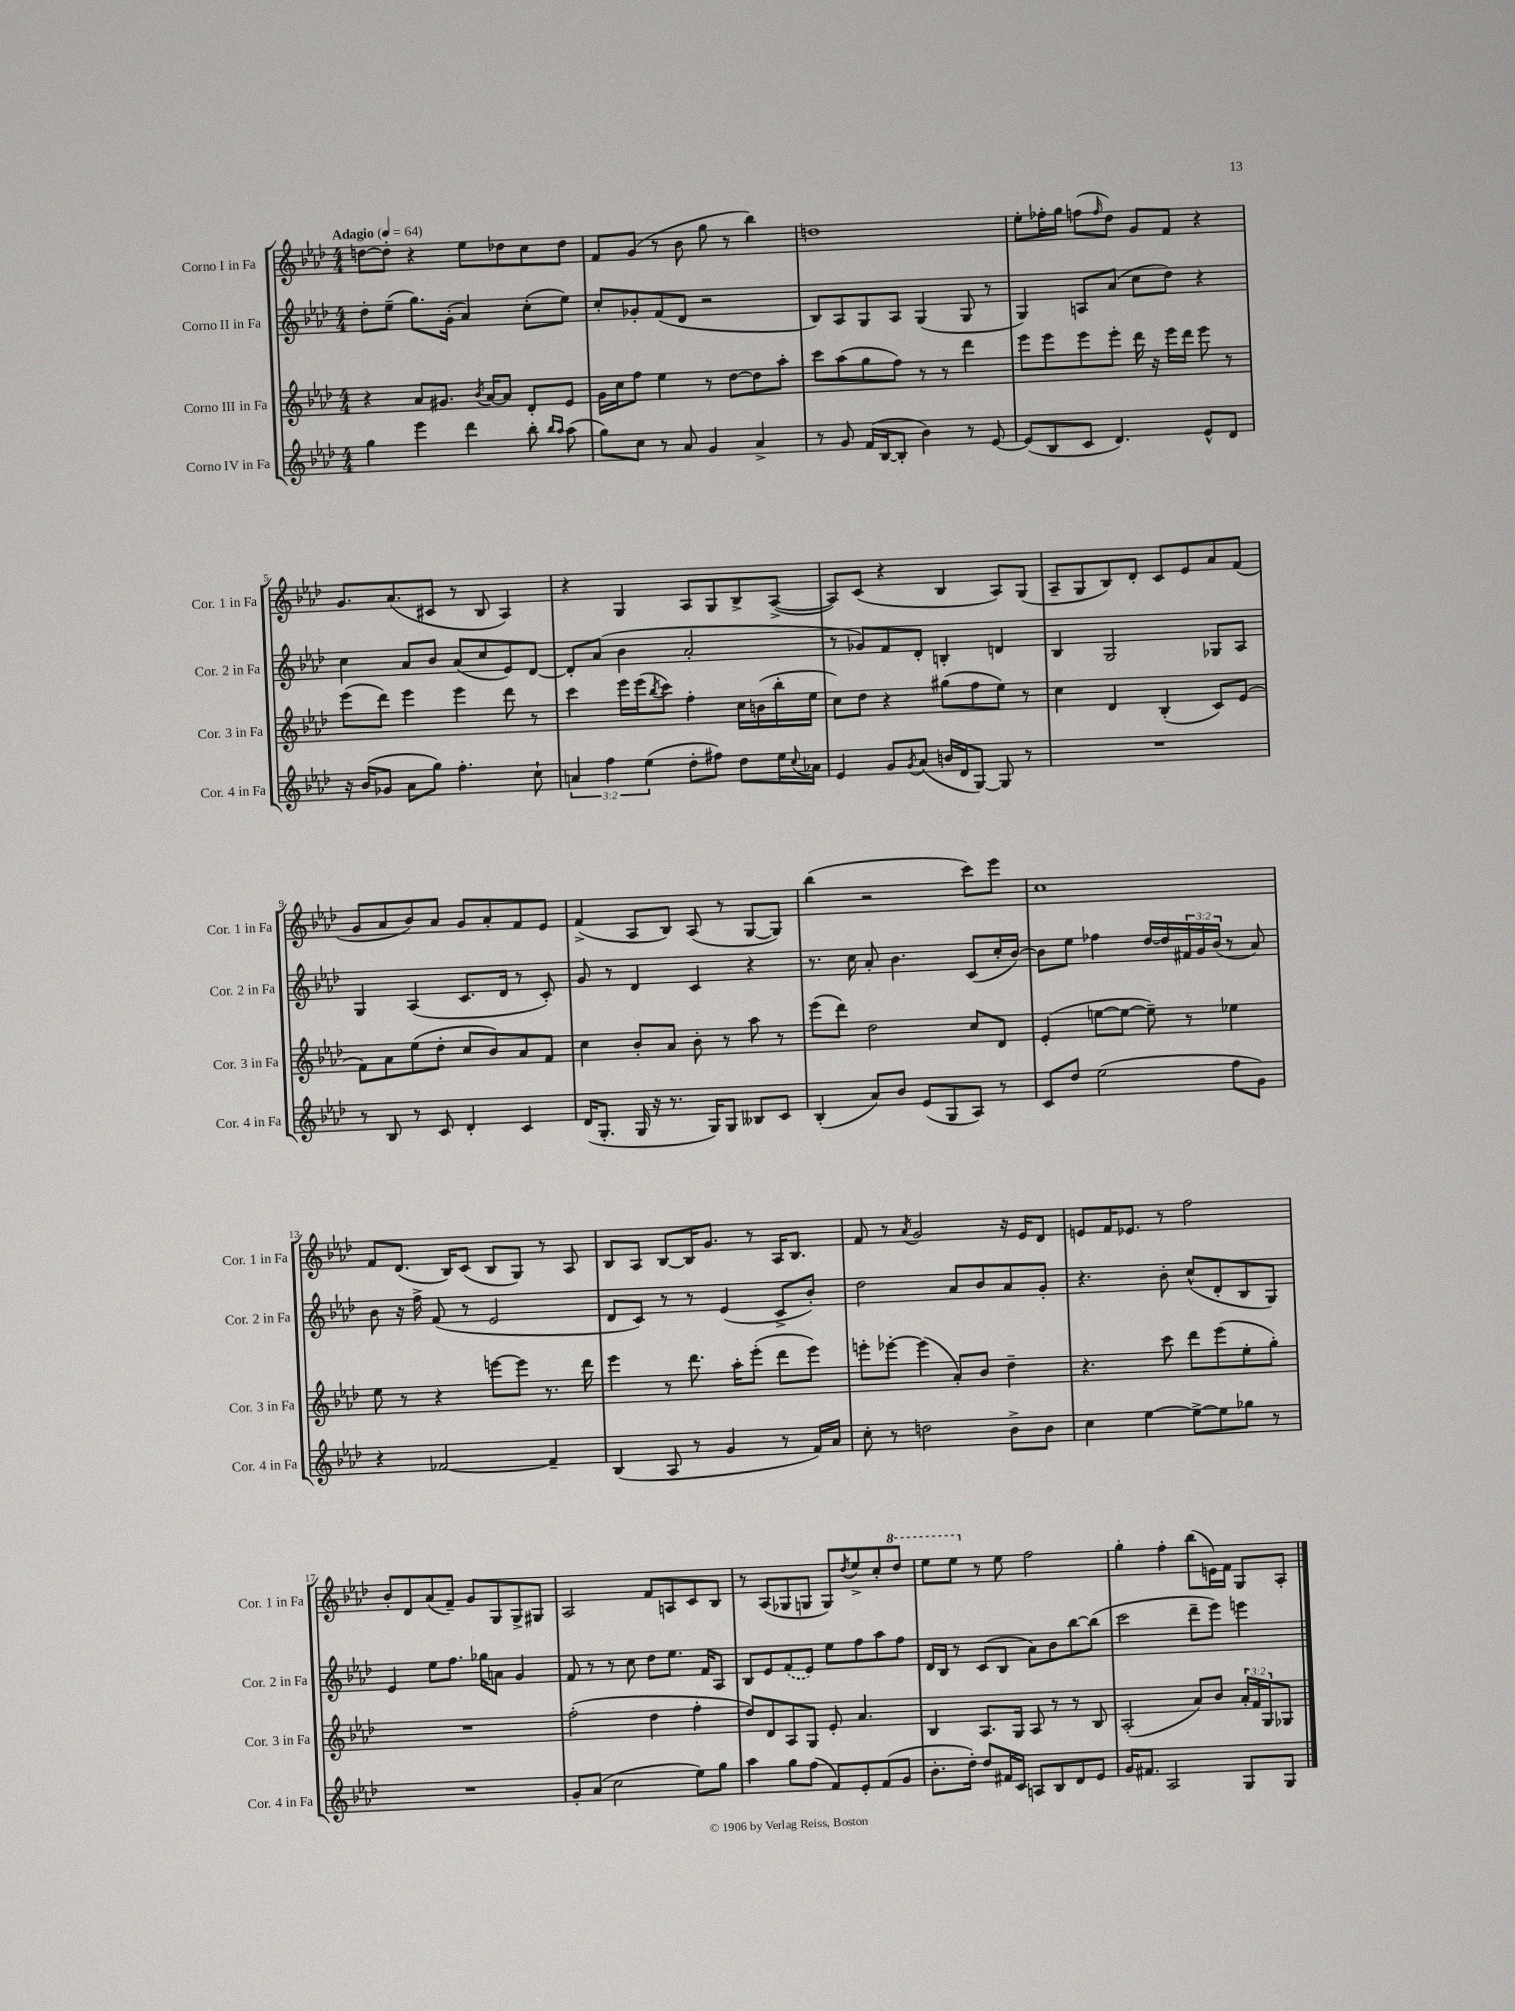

**kern	**kern	**kern	**kern
*staff4	*staff3	*staff2	*staff1
*clefG2	*clefG2	*clefG2	*clefG2
*k[b-e-a-d-]	*k[b-e-a-d-]	*k[b-e-a-d-]	*k[b-e-a-d-]
*M4/4	*M4/4	*M4/4	*M4/4
*MM64	*MM64	*MM64	*MM64
4gg\	4r	8dd-'\L	[8dd\L
.	.	(8ee-~\J	8dd'\]J
4eee-\	8a-/L	8.gg\L)	4r
.	8.g#/J	.	.
.	.	(16g'\Jk	.
4ddd-\	.	4a-/)	8ee-\L
.	8qb-/	.	.
.	[16a-/LK	.	.
.	8a-/]J	.	8dd-\
8bb-'\	8d-'/L	(8cc'\L	8cc\
16qqbb-/LL	.	.	.
16qqaa-/JJ	.	.	.
(8aa-\	8e-/J	8ee-\J)	8dd-\J
=	=	=	=
8gg\L)	16g\LL	8cc'/L	8f/L
.	16cc\J	.	.
8cc\J	8ff\J	8g-'/	(8g/J
8r	4ee-\	(8f/	8r
8a-/	.	8d-/J	8b-\
4g/	8r	2r	8gg\
.	[8dd-\L	.	8r
4a-^/	8dd-\]	.	4bb-\)
.	8aa-'\J	.	.
=	=	=	=
8r	8ccc\L	8B-/L)	1dd
8g/	(8aa-\	8A-/	.
(16f/LL	8gg\	8G/	.
[16B-/J	.	.	.
8B-'/]J	8ff\J)	8A-/J	.
4b-\)	8r	(4G/	.
.	8r	.	.
8r	4ddd-\	8G/	.
[8e-/	.	8r	.
=	=	=	=
(8e-/]L	8eee-\L	4G/)	8ee-'\L
8B-/	8eee-\	.	16ff-'\L
.	.	.	16gg\JJ
8c/J	8eee-\	8A/L	(8ff\L
.	.	.	16qqff/
4.d-/)	8eee-'\J	(8a-/J	8dd-\J)
.	16ddd-\	8cc\L	8g/L
.	16r	.	.
.	16eee-\LL	8dd-\J)	8f/J
.	16ddd-\JJ	.	.
8e-^^/L	8eee-\	4r	4r
8d-/J	8r	.	.
=	=	=	=
16r	(8eee-\L	4cc\	8.g/L
(16b-/LK	.	.	.
8g-/J	8ddd-\J)	.	.
.	.	.	(8.a-/
8a-\L	4eee-\	8a-/L	.
8gg\J)	.	8b-/J	8c#/J
4.ff'\	4eee-\	(8a-/L	8r
.	.	8cc/	8B-/
.	8ddd-\	8e-/)	4A-/)
8cc`\	8r	[8d-/J	.
=	=	=	=
6a/	4ccc\	8d-'/]L	4r
.	.	(8a-/J	.
6ff\	.	.	.
.	16eee-\LL	4b-\	4G/
.	(16eee-\J	.	.
(6ee-\	.	.	.
.	8qbb-/	.	.
.	8ccc\J)	.	.
8dd-'\L	4ff'\	2a-'/	8A-/L
8ff#\J)	.	.	8G/
8dd-\L	16cc\LL	.	8B-^/
.	(16b\	.	.
16ee-\L	16bb-'\	.	([8A-^/J
8qqcc/	.	.	.
16a-\JJ	16ee-\JJ	.	.
=	=	=	=
4e-/	8cc\L)	8r	8A-/]L)
.	8dd-\J	8g-/L)	(8c/J
8g/L	4r	8f/	4r
8qg/	.	.	.
(8a-/J	.	8d-'/J	.
16b/LL	(8gg#\L	4B'/	4B-/
16d-/J	.	.	.
[8G/J)	8ff\	.	.
8G/]	8ee-\J)	4d/	8A-/L)
8r	8r	.	(8G/J
=	=	=	=
1r	4cc\	4B-/	8A-~/L
.	.	.	8G/
.	4d-/	2G/	8B-/)
.	.	.	8d-'/J
.	(4B-'/	.	8c/L
.	.	.	8e-/
.	8c/L)	8G-/L	8a-/
.	(8e-/J	8A-/J	(8f/J
=	=	=	=
8r	8f\L)	4G/	8g/L
8B-/	8a-\	.	8a-/
8r	(8ee-\	(4A-/	8b-/)
8c/	8dd-'\J	.	8a-/J
4d-'/	8cc/L	8.c/L	8g/L
.	8b-/)	.	8a-'/
.	.	16d-/Jk	.
4c/	8a-/	8r	8f/
.	8f/J	8c'/)	8e-/J
=	=	=	=
(16d-/LK	4cc\	8g/	(4f^/
8.G'/J	.	.	.
.	.	8r	.
16G/	8b-'/L	4d-/	8A-/L
16r	.	.	.
8.r	8a-/J	.	8B-/J)
.	8b-'\	4c/	(8A-/
16G/LK)	.	.	.
8G/J	8r	.	8r
8B--/L	8aa-\	4r	[8G/L
8c/J	8r	.	8G/]J)
=	=	=	=
(4B-'/	(8eee-\L	8.r	(4bb-\
.	8ddd-\J)	.	.
.	.	16cc\	.
8a-/L)	2dd-\	8a-'/	2r
8b-/J	.	4.b-\	.
(8e-/L	.	.	.
8G/	.	.	.
8A-/J)	8cc/L	(8c/L	8ccc\L)
8r	8d-/J	16cc'/L	8eee-\J
.	.	[16b-/JJ)	.
=	=	=	=
8c/L	(4e-'/	8b-\]L	1cc
8dd-/J	.	8ee-\J	.
(2ee-\	[8ee\L	4ff-\	.
.	8ee\_J	.	.
.	8ee~\])	[16dd-/LL	.
.	.	16dd-/]	.
.	8r	24f#/	.
.	.	24g/	.
.	.	(24b-/JJ	.
8ff\L	4ee-\	8r	.
8g\J)	.	8a-/)	.
=	=	=	=
4r	8ee-\	8b-\	8f/L
.	8r	16r	(8.d-/J
.	.	16ff^\	.
[2f-/	4r	(8f/	.
.	.	.	16B-/LK)
.	.	8r	(8c/J
.	[8eee\L	2e-/	8B-/L
.	8eee\]J	.	8G/J)
4f-~/]	8.r	.	8r
.	.	.	8A-/
.	16ddd-\	.	.
=	=	=	=
(4B-/	4eee-\	8d-/L	8B-/L
.	.	8c/J)	8A-/J
8A-/	8r	8r	[8B-/L
8r	8.ddd-\	8r	16B-/]K
.	.	.	8.g/J
4g/	.	(4e-/	.
.	16aa-'\LK	.	.
.	(8eee-'\J	.	8r
8r	8ddd-\L	8c^/L	16A-/LK
.	.	.	8.B-/J
16f/LL)	8eee-\J)	8b-'/J)	.
16a-/JJ	.	.	.
=	=	=	=
8cc'\	8eee'\L	2dd-\	8f/
8r	[8eee-'\J	.	8r
.	.	.	8qa-/
2dd\	(4eee-\]	.	2g/
.	8a-'/L)	8a-/L	.
.	8b-/J	8b-/	.
8b-^\L	4dd-~\	8a-/	16r
.	.	.	16e-/LK
8b-\J	.	8g'/J	8d-/J
=	=	=	=
4cc\	4.r	4.r	8e/L
.	.	.	16f/K
.	.	.	8.e-/J
[4ee-\	.	.	.
.	8ccc\	8b-'\	8r
8ee-^\_L	8ddd-\L	(8cc^^/L	2ff\
8ee-\]	(8eee-\	8d-'/	.
8gg-\J	8ee-'\	8B-/	.
8r	8gg'\J)	8G/J)	.
=	=	=	=
1r	1r	4e-/	8b-'/L
.	.	.	8d-/
.	.	8ee-\L	(8a-/
.	.	8.ff\J	8f~/J)
.	.	.	8g/L
.	.	16gg-\LK	.
.	.	8a\J	8G/
.	.	4g/	8G^/
.	.	.	8G#/J
=	=	=	=
8g'/L	(2ff'\	8f/	2A-/
(8a-/J	.	8r	.
2cc\	.	8r	.
.	.	8cc\	.
.	4dd-\	8dd-\L	8f/L
.	.	8.ee-\J	8A/
8ee-\L)	4ff'\	.	8c/
.	.	16f/LK	.
8gg\J	.	8A-/J	8B-/J
=	=	=	=
4aa-\	8dd-/L)	8B-/L	8r
.	8d-/	8e-/	(8A-/L
8gg\L	8A-/	(8f/	8G-/
(8ff\J	8G/J	8e-/J)	8G/J
8f/L)	8e-'/	8ee-\L	8G/L)
.	.	.	8qdd-/
8e-'/	4.a-/	8ff\	8ee-^/
(8f/	.	8aa-\	8cc'/
8g/J	.	8ff\J	8ddd-/J
=	=	=	=
8.b-'\L	4B-/	16d-/LL	8eee-\L
.	.	16B-/JJ	.
.	.	8r	8eee-\J
16dd-'\Jk)	.	.	.
8dd-/L	8.A-/L	(8c/L	8r
16f#/L	.	8B-/J	8ee-\
16c/JJ	16G/Jk	.	.
8A/L	8A-/	8a-\L)	2ff\
8B-/	8r	8b-\	.
8d-/	8r	[8bb-\	.
8e-/J	8B-/	(8bb-\]J	.
=	=	=	=
16g/LK	(2A-'/	2ccc\	4gg'\
8.f#/J	.	.	.
2A-/	.	.	4ff'\
.	8a-/L)	8ddd-~\L	(8bb-\L
.	8b-/J	8eee-\J)	16e\L)
.	.	.	16f\JJ
8G/L	24a-'/LL	4eee\	8G/L
.	24f/	.	.
.	24G/J	.	.
8G/J	8G-/J	.	8A-'/J
==	==	==	==
*-	*-	*-	*-
